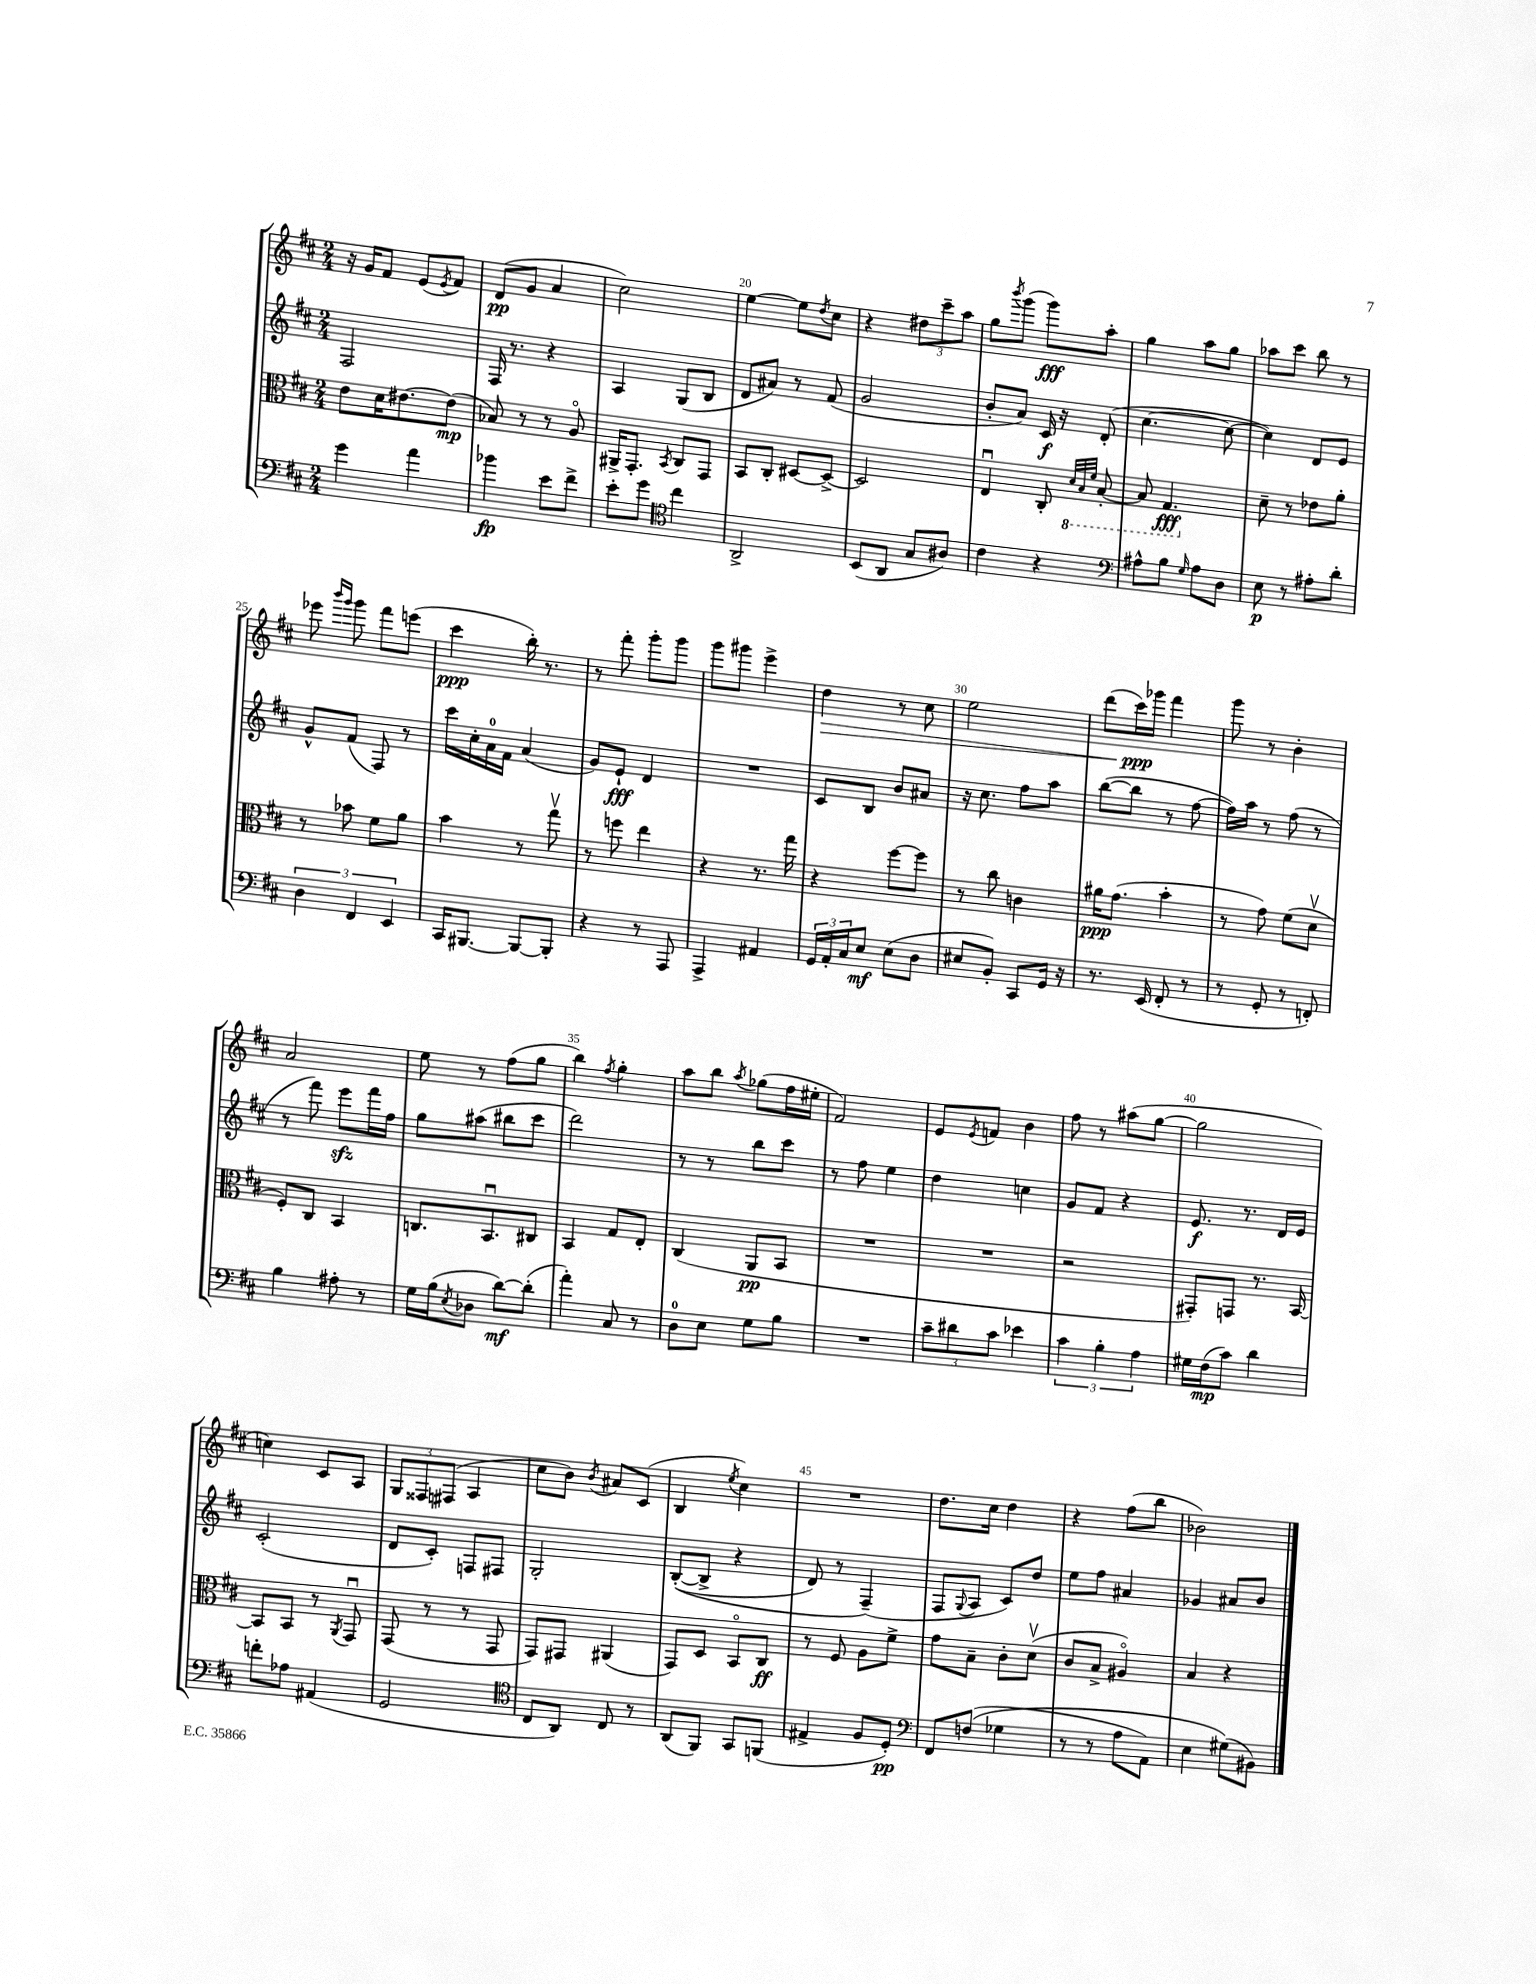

**kern	**kern	**kern	**kern
*staff4	*staff3	*staff2	*staff1
*clefF4	*clefC3	*clefG2	*clefG2
*k[f#c#]	*k[f#c#]	*k[f#c#]	*k[f#c#]
*M2/4	*M2/4	*M2/4	*M2/4
4g\	8e\L	2F#/	16r
.	.	.	16g/LK
.	16d\K	.	8f#/J
.	[8.e#\	.	.
4a\	.	.	(8e/L
.	.	.	8qe/
.	(8e#\]J	.	8f#/J)
=	=	=	=
4b-\	8B-/)	16F#/	(8d/L
.	.	8.r	.
.	8r	.	8g/J
8e\L	8r	4r	4a/
8f#^\J	8Ao/	.	.
=	=	=	=
8e'\L	16AA#^/LK	4A/	2cc#\)
.	8.GG'/J	.	.
8g\J	.	.	.
*clefC4	*	*	*
.	8qBB/	.	.
4cc#\	8C#/L	(8G/L	.
.	8GG/J	8B/J	.
=	=	=	=
2AA^/	8BB/L	8d/L	[4ee\
.	8C#'/J	8a#/J)	.
.	[8D#/L	8r	8ee\]L
.	.	.	8qdd/
.	8D#^/_J	(8f#/	8cc#\J
=	=	=	=
(8BB/L	2D#/]	2g/	4r
8AA/J	.	.	.
8G/L	.	.	12dd#\L
.	.	.	12ccc#~\
8A#/J)	.	.	.
.	.	.	12aa\J
=	=	=	=
4c#\	4Eu/	8b'/L	8gg\L
.	.	.	8qbbb/
.	.	8a/J)	(8ggg\J
4r	8C#'/	16c#/	8ggg\L)
.	.	16r	.
.	32qqD/LLL	.	.
.	32qqBB/	.	.
.	32qqF#/JJJ	.	.
.	[8BB'/	(8d'/	8aa'\J
=	=	=	=
*clefF4	*	*	*
8A#^^\L	8BB/]	[4.cc#\	4gg\
8B\J	4.GG/	.	.
16qqG/	.	.	.
8A#\L	.	.	8aa\L
8D\J	.	8cc#\_	8gg\J
=	=	=	=
8E\	8d~\	4cc#\])	8aa-\L
8r	8r	.	8ccc#\J
8A#'\L	8e-\L	8d/L	8bb\
8d'\J	8a'\J	8e/J	8r
=	=	=	=
6D\	8r	8g^^/L	8eee-\
.	.	.	16qqbbb/LL
.	.	.	16qqggg/JJ
.	8b-\	(8f#/J	8ggg\
6FF#/	.	.	.
.	8f#\L	8F#/)	8fff#\L
6EE/	.	.	.
.	8a\J	8r	(8eee\J
=	=	=	=
16CC#/LK	4b\	16ccc#\LL	4ccc#\
[8.BBB#/J	.	16cc#'\	.
.	.	16a\	.
.	.	16f#\JJ	.
8BBB#/_L	8r	(4a/	16bb'\)
.	.	.	8.r
8BBB#'/]J	8ggv\	.	.
=	=	=	=
4r	8r	8g/L)	8r
.	8ff\	8e`/J	8fff#'\
8r	4ee\	4d/	8ggg'\L
8AAA/	.	.	8ggg\J
=	=	=	=
4AAA^/	4r	2r	8ggg\L
.	.	.	8ggg#\J
4AA#/	8.r	.	4eee^\
.	16gg\	.	.
=	=	=	=
24GG/LL	4r	8c#/L	4dd\
24AA'/	.	.	.
24C#/J	.	.	.
8E/J	.	8B/J	.
(8E\L	[8ff#\L	8b/L	8r
8D\J	8ff#\]J	8a#/J	8cc#\
=	=	=	=
8E#/L	8r	16r	2ee\
.	.	8.cc#\	.
8BB'/J)	8cc#\	.	.
8CC#/L	4c\	8ff#\L	.
16GG/Jk	.	8aa\J	.
16r	.	.	.
=	=	=	=
8.r	16a#\LK	([8bb\L	(8ddd\L
.	(8.g\J	.	.
.	.	8bb\]J	16ccc#\L)
(16EE/	.	.	16ggg-\JJ
8FF#'/	4b'\	8r	4fff#\
8r	.	[8ff#\	.
=	=	=	=
8r	8r	16ff#\]LL)	8ggg\
.	.	16aa\JJ	.
8GG'/	8g\)	8r	8r
8r	(8f#\L	(8ff#\	4b'\
8FF'/)	8dv\J	8r	.
=	=	=	=
4B\	8F#'/L)	8r	2a/
.	8C#/J	8fff#\)	.
8A#'\	4BB/	8eee\L	.
8r	.	16fff#\L	.
.	.	16ff#\JJ	.
=	=	=	=
16G\LL	8.C/L	8gg\L	8ee\
(16B\J	.	.	.
8qE/	.	.	.
8D-\J	.	(8aa#\J	8r
.	8.BBu/	.	.
[8d\L)	.	8bb#\L	(8ff#\L
(8d'\]J	8C#/J	8ccc#\J	8gg\J
=	=	=	=
4a'\)	4BB/	2ddd\)	4bb\)
.	.	.	8qff#/
8C#/	8G/L	.	4gg'\
8r	8E'/J	.	.
=	=	=	=
8D\L	(4C#/	8r	8aa\L
8E\J	.	8r	8bb\J
.	.	.	8qaa/
8G\L	8AA/L	8bb\L	(8gg-\L
8B\J	8BB/J	8ccc#\J	16ff#\L
.	.	.	16ee#'\JJ
=	=	=	=
2r	2r	8r	2f#/)
.	.	8ff#\	.
.	.	4ee\	.
=	=	=	=
12c#~\L	2r	4dd\	8e/L
12d#\	.	.	.
.	.	.	8qe/
.	.	.	8f/J
12c#\J	.	.	.
4e-\	.	4cc\	4b\
=	=	=	=
6c#\	2r	8g/L	8ff#\
.	.	8f#/J	8r
6B'\	.	.	.
.	.	4r	(8aa#\L
6A\	.	.	.
.	.	.	[8gg\J
=	=	=	=
16G#\LL	8GG#'/L)	8.e/	2gg\]
(16F#\J	.	.	.
8c#\J)	8GG/J	.	.
.	.	8.r	.
4d\	8.r	.	.
.	.	16d/LL	.
.	[16BB/	16e/JJ	.
=	=	=	=
8f'\L	8BB/]L	(2c#'/	4cc\)
8A-\J	8BB/J	.	.
(4AA#/	8r	.	8c#/L
.	8qAA/	.	.
.	8GGu/	.	8A/J
=	=	=	=
2GG/	(8GG/	8d/L	12G/L
.	.	.	12F##/
.	8r	8c#'/J)	.
.	.	.	(12F#/J
.	8r	8F/L	4A/
.	8GG/	8F#/J	.
=	=	=	=
*clefC4	*	*	*
8C#/L	8GG/L)	2G'/	8cc#\L
8AA/J)	8GG#/J	.	8b\J)
.	.	.	8qb/
8C#/	(4AA#/	.	8a#/L
8r	.	.	(8c#/J
=	=	=	=
(8AA/L	8GG/L)	&(([8B'/L	4B/
8FF#/J)	8D/J	8B^/]J	.
.	.	.	8qee/
8GG/L	8BBo/L	4r	4cc#\)
(8FF/J	8C#/J	.	.
=	=	=	=
4E#^/	8r	8d/)	2r
.	8F#/	8r	.
8F#/L	8A\L	(4F#~/&)	.
8D'/J)	8f#^\J	.	.
=	=	=	=
*clefF4	*	*	*
8FF#/L	8g\L	8F#/L	8.dd\L
.	.	8qqG/	.
&((8F/J	8B~\J	8A/J	.
.	.	.	16cc#\Jk
4G-\	8c#'\L	8c#/L)	4dd\
.	(8dv\J	8dd/J	.
=	=	=	=
8r	8c#/L	8ee\L	4r
8r	8B^/J	8ff#\J	.
8A\L	4A#o/)	4a#/	(8ff#\L
8AA\J)	.	.	8bb\J
=	=	=	=
4E\	4B/	4g-/	2b-\)
(8G#\L&)	4r	8a#/L	.
8BB#\J)	.	8b/J	.
==	==	==	==
*-	*-	*-	*-
